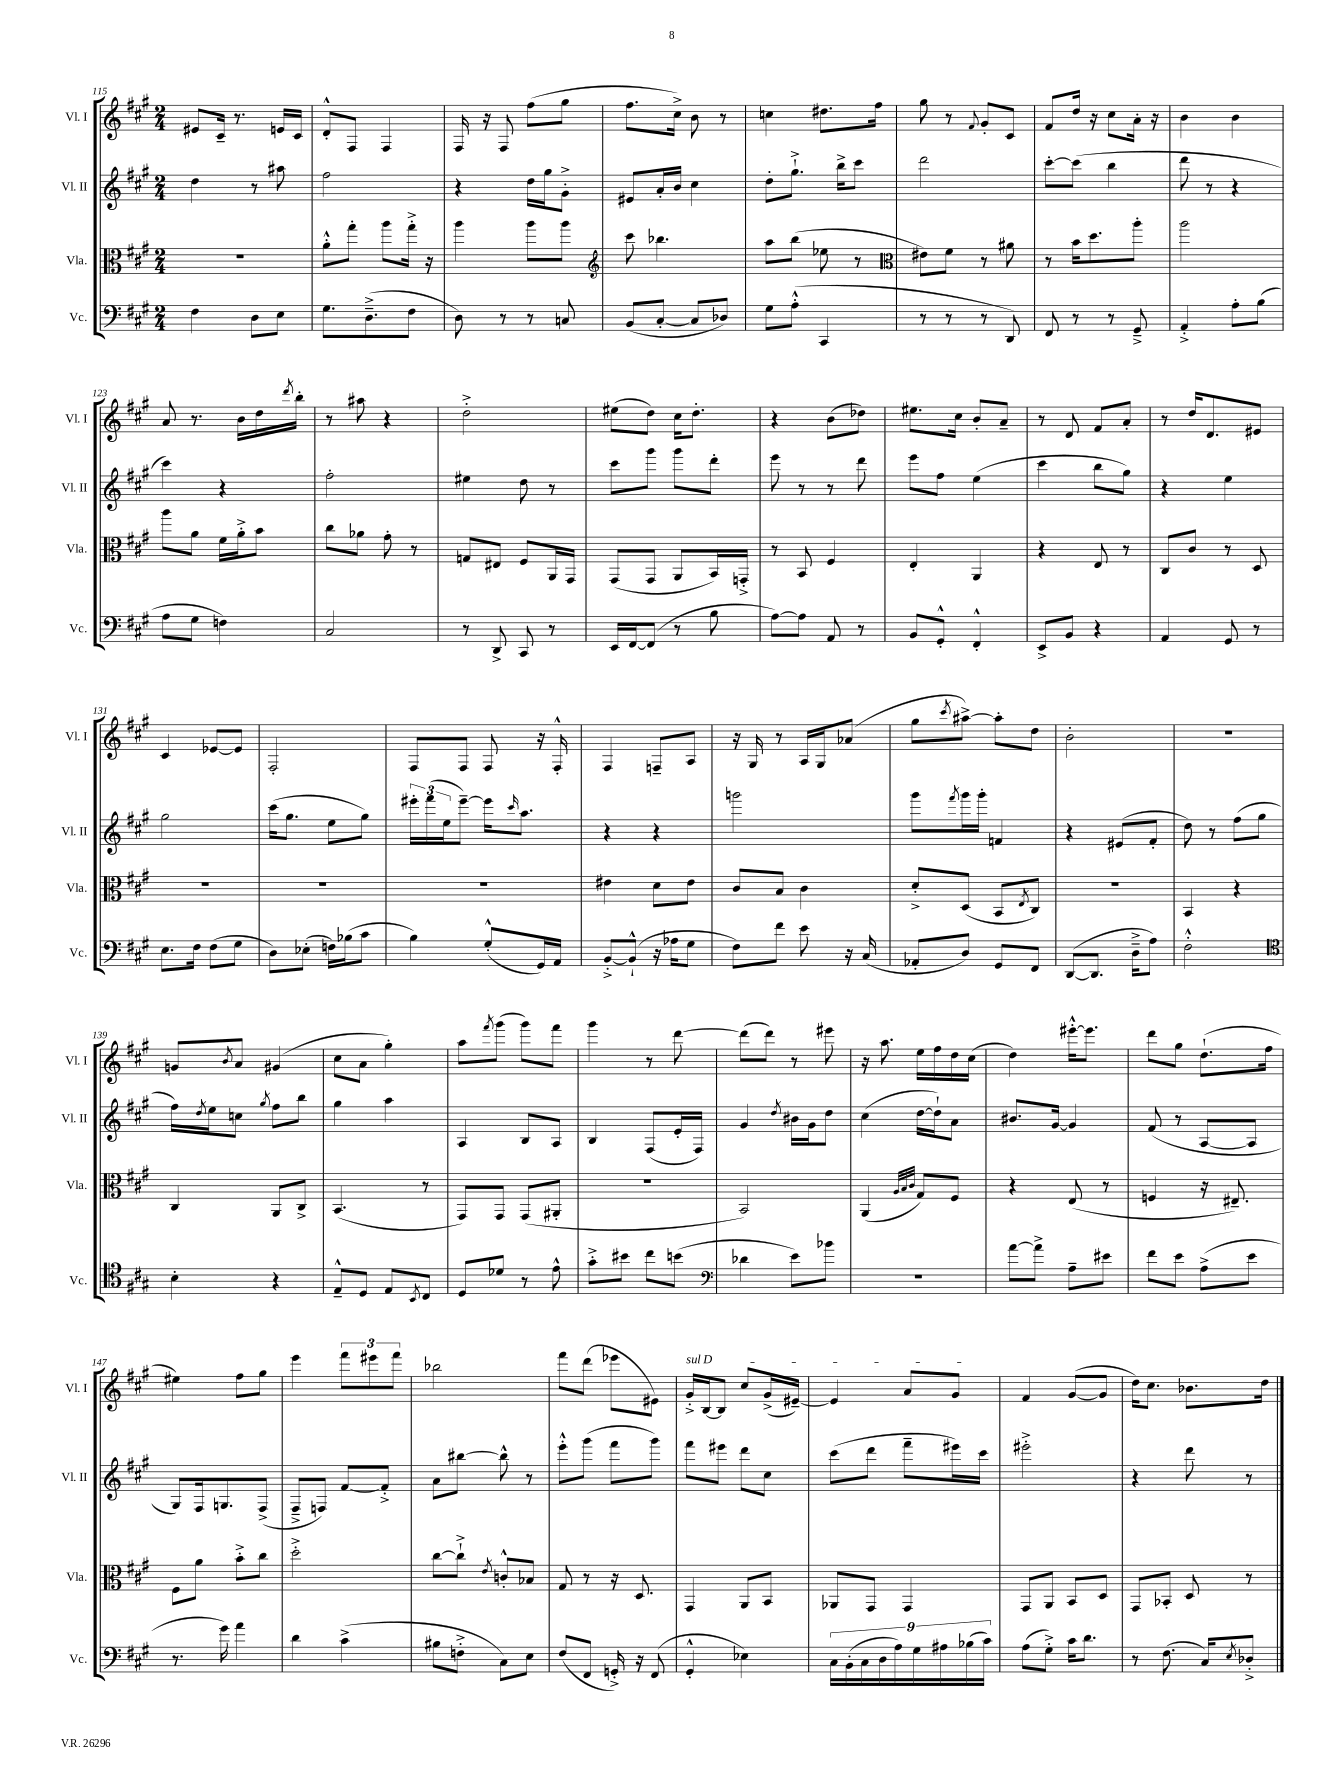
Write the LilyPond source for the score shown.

<<
\new StaffGroup <<
\new Staff = "s0" \with { instrumentName = "Vl. I" shortInstrumentName = "Vl. I" } {
    \clef treble \key a \major \numericTimeSignature \time 2/4
    eis'8 cis'16-- r8. e'16 cis'16 |
    d'8-.-^ fis8 fis4 |
    fis16 r16 fis8 fis''8( gis''8 |
    fis''8. cis''16->) b'8 r8 |
    c''4 dis''8. fis''16 |
    gis''8 r8 \appoggiatura { fis'8 } gis'8-. cis'8 |
    fis'8 d''16 r16 cis''8 a'16-. r16 |
    b'4 b'4 |
    a'8 r8. b'16 d''16 \acciaccatura { d'''8 } b''16-. |
    r8 ais''8 r4 |
    d''2-.-> |
    eis''8( d''8) cis''16 d''8.-. |
    r4 b'8( des''8) |
    eis''8. cis''16 b'8-. a'8-- |
    r8 d'8 fis'8 a'8-. |
    r8 d''16 d'8. eis'8 |
    cis'4 ees'8~ ees'8 |
    fis2-. |
    fis8 fis8 fis8 r16 fis16-.-^ |
    fis4 f8-- a8 |
    r16 gis16 r8 a16 gis16 aes'8( |
    gis''8 \acciaccatura { cis'''8 } ais''8~->) ais''8-. d''8 |
    b'2-. |
    R2 |
    g'8 \acciaccatura { b'8 } a'8 gis'4( |
    cis''8 a'8 gis''4-.) |
    a''8 \acciaccatura { fis'''8 } gis'''8( gis'''8) fis'''8 |
    gis'''4 r8 d'''8~ |
    d'''8( d'''8) r8 eis'''8 |
    r16 a''8. e''16 fis''16 d''16 cis''16( |
    d''4) eis'''16~-.-^ eis'''8. |
    d'''8 gis''8 d''8.-!( fis''16 |
    eis''4) fis''8 gis''8 |
    e'''4 \tuplet 3/2 { fis'''8 eis'''8 fis'''8 } |
    bes''2 |
    fis'''8 d'''8( ees'''8 eis'8) |
    \once \override TextSpanner.bound-details.left.text = \markup { \italic "sul D" } gis'16-.->\startTextSpan b16~ b8 cis''8 gis'16->( eis'16~--) |
    eis'4 a'8 gis'8\stopTextSpan |
    fis'4 gis'8~( gis'8 |
    d''16) cis''8. bes'8. d''16 \bar "|." |
}
\new Staff = "s1" \with { instrumentName = "Vl. II" shortInstrumentName = "Vl. II" } {
    \clef treble \key a \major \numericTimeSignature \time 2/4
    d''4 r8 ais''8 |
    fis''2 |
    r4 d''16 gis''16 gis'8-.-> |
    eis'8 a'16-. b'16 cis''4 |
    d''8-. gis''8.-!-> b''16-> cis'''8 |
    d'''2 |
    cis'''8~-. cis'''8( b''4 |
    d'''8 r8 r4 |
    cis'''4) r4 |
    fis''2-. |
    eis''4 d''8 r8 |
    cis'''8 gis'''8 gis'''8 d'''8-. |
    e'''8 r8 r8 d'''8 |
    e'''8 fis''8 e''4( |
    cis'''4 b''8 gis''8) |
    r4 e''4 |
    gis''2 |
    cis'''16( gis''8. e''8 gis''8) |
    \tuplet 3/2 { eis'''16-. fis'''16( e''16 } eis'''8~--) eis'''16 \grace { cis'''16 } a''8. |
    r4 r4 |
    g'''2 |
    gis'''8 \acciaccatura { fis'''8 } gis'''16 gis'''16-. f'4 |
    r4 eis'8( fis'8-. |
    d''8) r8 fis''8( gis''8 |
    fis''16) \acciaccatura { d''8 } e''16 c''8 \acciaccatura { gis''8 } fis''8 b''8 |
    gis''4 a''4 |
    a4 b8 a8 |
    b4 fis8( e'16-. fis16) |
    gis'4 \acciaccatura { d''8 } bis'16 gis'16 d''8 |
    cis''4( d''16~ d''16-!) a'8 |
    bis'8. gis'16~ gis'4 |
    fis'8( r8 a8~ a8 |
    gis8) fis16 g8. fis8->( |
    fis8---> f8) fis'8~ fis'8-.-> |
    a'8 bis''8~ bis''8-^ r8 |
    e'''8-.-^ gis'''8( fis'''8 gis'''8) |
    fis'''8 eis'''8 d'''8 cis''8 |
    cis'''8( d'''8 fis'''8-- eis'''16) cis'''16 |
    eis'''2-.-> |
    r4 d'''8 r8 \bar "|." |
}
\new Staff = "s2" \with { instrumentName = "Vla." shortInstrumentName = "Vla." } {
    \clef alto \key a \major \numericTimeSignature \time 2/4
    R2 |
    a'8-.-^ gis''8-. a''8 gis''16-.-> r16 |
    a''4 a''8 a''8 |
    \clef treble cis'''8 bes''4. |
    a''8 b''8( ees''8 r8 |
    \clef alto eis'8) fis'8 r8 ais'8 |
    r8 b'16 d''8. a''8-. |
    a''2 |
    a''8 a'8 fis'16 a'16-.-> b'8 |
    cis''8 aes'8 gis'8-. r8 |
    g8 eis8 fis8 a,16 gis,16 |
    gis,8( gis,8 a,8 b,16) g,16-.-> |
    r8 b,8 fis4 |
    e4-. a,4 |
    r4 e8 r8 |
    cis8 cis'8 r8 d8 |
    R2 |
    R2 |
    R2 |
    eis'4 d'8 eis'8 |
    cis'8 b8 cis'4 |
    d'8-.-> d8( b,8 \acciaccatura { e8 } cis8) |
    r2 |
    b,4 r4 |
    cis4 a,8 cis8-> |
    b,4.( r8 |
    gis,8) gis,8 gis,8( ais,8-. |
    R2 |
    b,2) |
    a,4( \grace { a32 b32 cis'32 } gis8) fis8 |
    r4 e8( r8 |
    f4 r16 eis8.--) |
    fis8 a'8 b'8-.-> cis''8 |
    d''2-.-> |
    cis''8~ cis''8-!-> \acciaccatura { e'8 } c'8-.-^ bes8 |
    gis8 r8 r16 d8. |
    gis,4 a,8 b,8 |
    aes,8 gis,8 gis,4 |
    gis,8 a,8 b,8 d8 |
    gis,8 bes,8-. d8 r8 \bar "|." |
}
\new Staff = "s3" \with { instrumentName = "Vc." shortInstrumentName = "Vc." } {
    \clef bass \key a \major \numericTimeSignature \time 2/4
    fis4 d8 e8 |
    gis8. d8.--->( fis8 |
    d8) r8 r8 c8 |
    b,8( cis8~-. cis8 des8) |
    gis8 a8-.-^( cis,4 |
    r8 r8 r8 d,8) |
    fis,8 r8 r8 gis,8---> |
    a,4-.-> a8-. b8( |
    a8 gis8 f4) |
    cis2 |
    r8 d,8-> cis,8 r8 |
    e,16 fis,16~ fis,8( r8 b8 |
    a8~) a8 a,8 r8 |
    b,8 gis,8-.-^ fis,4-.-^ |
    e,8-> b,8 r4 |
    a,4 gis,8 r8 |
    e8. fis16 fis8( gis8 |
    d8) ees8-.( f16) bes16( cis'8 |
    b4) gis8-.-^( gis,16) a,16 |
    b,8~-.-> b,8-!-^( r16 aes16 gis8 |
    fis8) fis'8 e'8 r16 cis16( |
    aes,8-. d8) gis,8 fis,8 |
    d,8~( d,8. d16---> a8) |
    fis2-.-^ |
    \clef tenor b4-. r4 |
    e8---^ d8 e8 \acciaccatura { b,8 } cis8 |
    d8 des'8 r8 e'8-^ |
    gis'8-.-> bis'8 cis''8 b'8( |
    \clef bass des'4 e'8) bes'8 |
    R2 |
    a'8~ a'8-> a8-- eis'8 |
    fis'8 e'8 a8->( e'8 |
    r8. gis'16) a'4 |
    d'4 cis'4->( |
    bis8 f8-.-> cis8) e8 |
    fis8( fis,8 g,16-.->) r16 fis,8( |
    gis,4-.-^ ees4) |
    \tuplet 9/8 { cis16 b,16-.( cis16 d16 a16) gis16 ais16 bes16( cis'16) } |
    a8( gis8-.->) cis'16 d'8. |
    r8 fis8.( cis16) \acciaccatura { e8 } des8-.-> \bar "|." |
}
>>
>>
\layout { \context { \Score currentBarNumber = #115 } }
